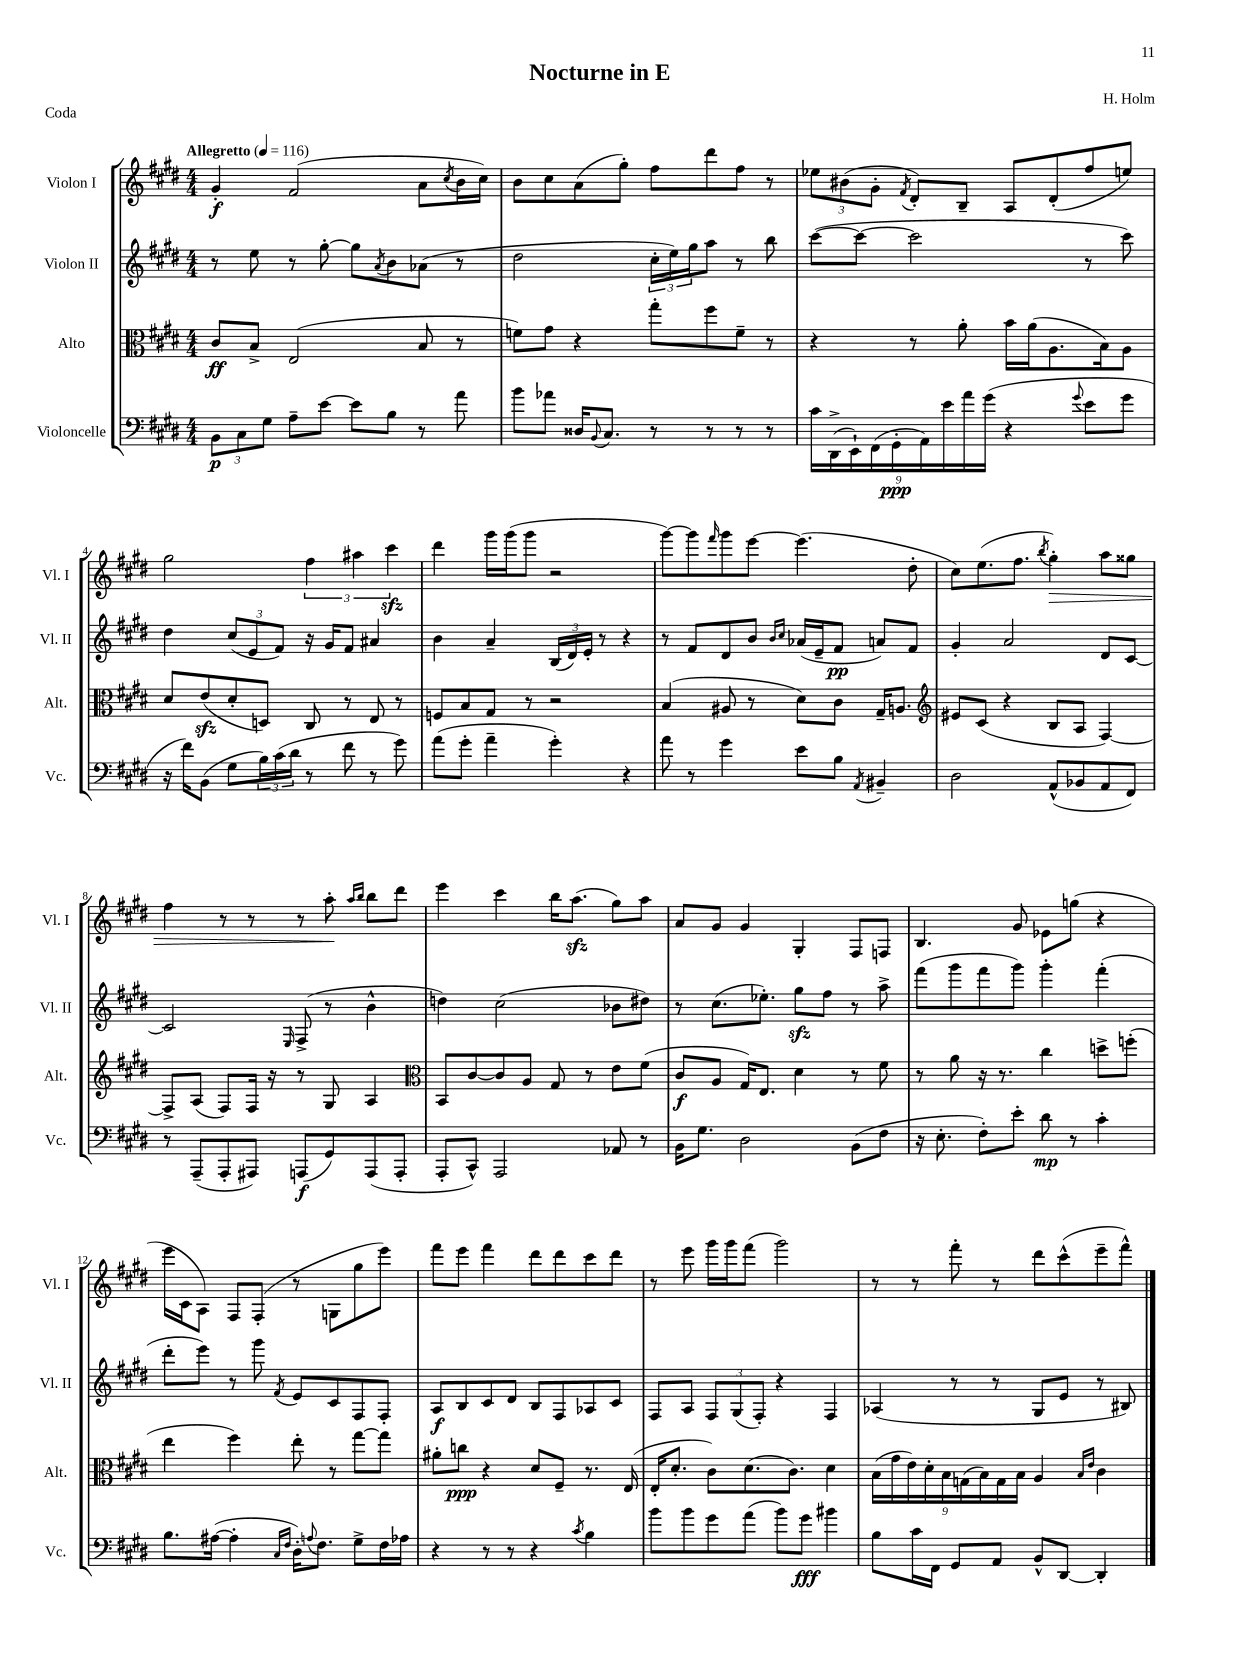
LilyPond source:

\header { title = "Nocturne in E" composer = "H. Holm" piece = "Coda" }
<<
\new StaffGroup <<
\new Staff = "s0" \with { instrumentName = "Violon I" shortInstrumentName = "Vl. I" } {
    \clef treble \key e \major \numericTimeSignature \time 4/4 \tempo "Allegretto" 4 = 116
    gis'4-.\f fis'2( a'8 \acciaccatura { cis''8 } b'16 cis''16) |
    b'8 cis''8 a'8( gis''8-.) fis''8 dis'''8 fis''8 r8 |
    \tuplet 3/2 { ees''8 bis'8( gis'8-. } \acciaccatura { fis'8 } dis'8-.) b8-- a8 dis'8-.( fis''8 e''8) |
    gis''2 \tuplet 3/2 { fis''4 ais''4 cis'''4\sfz } |
    dis'''4 gis'''16 gis'''16( gis'''8 r2 |
    gis'''8~) gis'''8 \grace { fis'''16 } gis'''8 e'''8~ e'''4.( dis''8-. |
    cis''8) e''8.( fis''8. \acciaccatura { b''8 } gis''4-.\>) a''8 gisis''8 |
    fis''4 r8 r8 r8 a''8-.\! \grace { a''16 b''16 } b''8 dis'''8 |
    e'''4 cis'''4 b''16 a''8.\sfz( gis''8) a''8 |
    a'8 gis'8 gis'4 gis4-. fis8 f8 |
    b4. gis'8 ees'8 g''8( r4 |
    e'''16 cis'16 a8) fis8 fis8-.( r8 g8 gis''8 e'''8) |
    fis'''8 e'''8 fis'''4 dis'''8 dis'''8 cis'''8 dis'''8 |
    r8 e'''8 gis'''16 gis'''16 fis'''8( gis'''2) |
    r8 r8 fis'''8-. r8 dis'''8 cis'''8-^( e'''8-- fis'''8-^) \bar "|." |
}
\new Staff = "s1" \with { instrumentName = "Violon II" shortInstrumentName = "Vl. II" } {
    \clef treble \key e \major \numericTimeSignature \time 4/4
    r8 e''8 r8 gis''8~-. gis''8 \acciaccatura { a'8 } b'8 aes'8( r8 |
    dis''2 \tuplet 3/2 { cis''16-. e''16) gis''16 } a''8 r8 b''8 |
    cis'''8~( cis'''8~ cis'''2 r8 cis'''8) |
    dis''4 \tuplet 3/2 { cis''8( e'8 fis'8) } r16 gis'16 fis'8 ais'4 |
    b'4 a'4-- \tuplet 3/2 { b16( dis'16) e'16-. } r8 r4 |
    r8 fis'8 dis'8 b'8 \grace { b'16 cis''16 } aes'16( e'16-- fis'8\pp a'8) fis'8 |
    gis'4-. a'2 dis'8 cis'8~ |
    cis'2 \grace { e16 } fis8->( r8 b'4-^ |
    d''4) cis''2( bes'8 dis''8) |
    r8 cis''8.( ees''8.-.) gis''8\sfz fis''8 r8 a''8-> |
    fis'''8( gis'''8 fis'''8 gis'''8) gis'''4-. fis'''4-.( |
    dis'''8-. e'''8) r8 gis'''8 \acciaccatura { fis'8 } e'8 cis'8 fis8 fis8-. |
    a8\f b8 cis'8 dis'8 b8 fis8 aes8 cis'8 |
    fis8 a8 \tuplet 3/2 { fis8 gis8( fis8-.) } r4 fis4 |
    aes4( r8 r8 gis8 e'8 r8 bis8) \bar "|." |
}
\new Staff = "s2" \with { instrumentName = "Alto" shortInstrumentName = "Alt." } {
    \clef alto \key e \major \numericTimeSignature \time 4/4
    cis'8\ff b8-> e2( b8 r8 |
    f'8) gis'8 r4 gis''8-. fis''8 f'8-- r8 |
    r4 r8 a'8-. b'16 a'16( a8. b16) a8 |
    dis'8 e'8\sfz( dis'8-. d8) cis8 r8 e8 r8 |
    f8 b8 gis8 r8 r2 |
    b4( ais8 r8 dis'8) cis'8 gis16-- a8. |
    \clef treble eis'8 cis'8( r4 b8 a8 fis4~) |
    fis8-> a8( fis8) fis16 r16 r8 gis8 a4 |
    \clef alto b,8 cis'8~ cis'8 a8 gis8 r8 e'8 fis'8( |
    cis'8\f a8 gis16) e8. dis'4 r8 fis'8 |
    r8 a'8 r16 r8. cis''4 d''8-> f''8-.( |
    e''4 fis''4) e''8-. r8 gis''8~ gis''8 |
    ais'8-. c''8\ppp r4 dis'8 fis8-- r8. e16( |
    e16-. dis'8.-. cis'8) dis'8.( cis'8.) dis'4 |
    \tuplet 9/8 { b16( gis'16 e'16) dis'16-. b16 g16( b16) g16 b16 } a4 \grace { b16 e'16 } cis'4 \bar "|." |
}
\new Staff = "s3" \with { instrumentName = "Violoncelle" shortInstrumentName = "Vc." } {
    \clef bass \key e \major \numericTimeSignature \time 4/4
    \tuplet 3/2 { b,8\p cis8 gis8 } a8-- e'8~ e'8 b8 r8 a'8 |
    b'8 aes'8 disis16 \appoggiatura { b,8 } cis8. r8 r8 r8 r8 |
    \tuplet 9/8 { cis'16 dis,16->( e,16-!) fis,16( gis,16-.\ppp a,16) e'16 a'16 gis'16( } r4 \appoggiatura { gis'8 } e'8 gis'8 |
    r16 fis'16) b,8( gis8 \tuplet 3/2 { b16) cis'16( dis'16 } r8 fis'8 r8 gis'8) |
    a'8( gis'8-. a'4-- gis'4-.) r4 |
    a'8 r8 gis'4 e'8 b8 \acciaccatura { a,8 } bis,4-- |
    dis2 a,8-^( bes,8 a,8 fis,8) |
    r8 a,,8--( a,,8-. ais,,8) a,,8\f( gis,8) a,,8( a,,8-. |
    a,,8-. cis,8-^) a,,2 aes,8 r8 |
    b,16 gis8. dis2 b,8( fis8 |
    r16 e8.-. fis8-.) e'8-. dis'8\mp r8 cis'4-. |
    b8. ais16~( ais4-. \grace { cis16 fis16 } dis16-.) \appoggiatura { a8 } fis8. gis8-> fis16 aes16 |
    r4 r8 r8 r4 \acciaccatura { cis'8 } b4 |
    b'8 b'8 gis'8 a'8( b'8) gis'8\fff bis'4 |
    b8 cis'16 fis,16 gis,8 a,8 b,8-^ dis,8~ dis,4-. \bar "|." |
}
>>
>>
